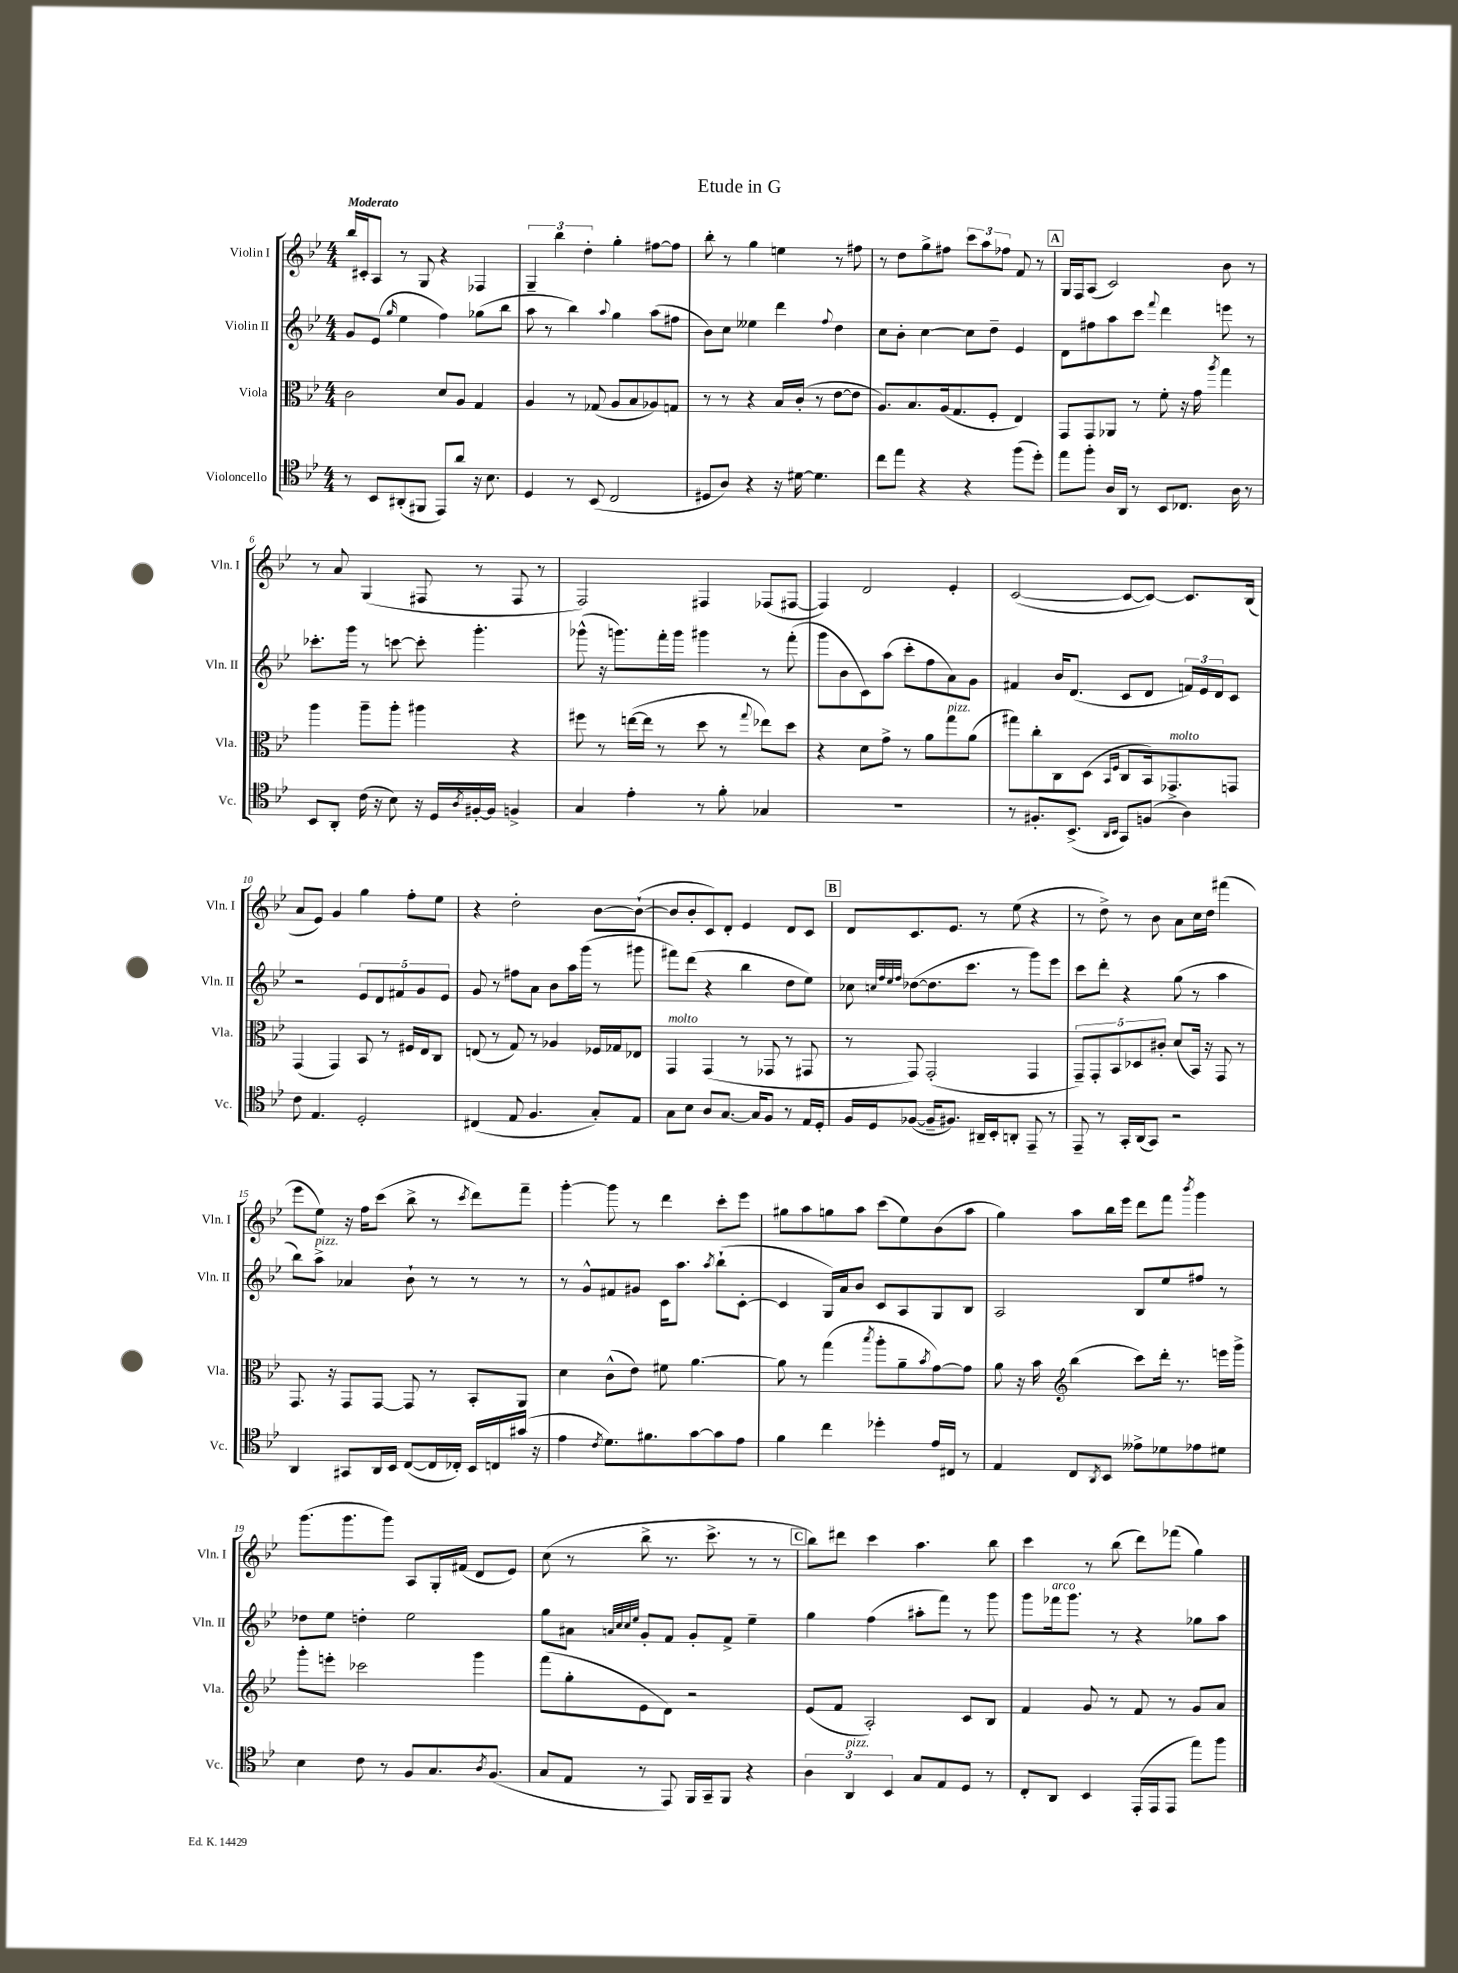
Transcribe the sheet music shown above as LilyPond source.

\header { title = "Etude in G" }
<<
\new StaffGroup <<
\new Staff = "s0" \with { instrumentName = "Violin I" shortInstrumentName = "Vln. I" } {
    \clef treble \key bes \major \numericTimeSignature \time 4/4 \tempo "Moderato"
    bes''16 cis'16-. a8 r8 g8 r4 fes4 |
    \tuplet 3/2 { g4-- bes''4 d''4-. } g''4-. fis''8~ fis''8 |
    bes''8-. r8 g''4 e''4 r8 fis''8 |
    r8 d''8 g''8-> fis''8 \tuplet 3/2 { c'''8 a''8 fes''8 } f'8 r8 |
    \mark \markup { \box "A" } g16 f16 a8( c'2) bes'8 r8 |
    r8 a'8 g4( fis8 r8 fis8 r8 |
    f2) fis4 fes8( fis8~ |
    fis4) d'2 ees'4-. |
    c'2~( c'8~ c'8~) c'8. bes16( |
    a'8 ees'8) g'4 g''4 f''8-. ees''8 |
    r4 d''2-. bes'8~ bes'8~-!( |
    bes'8 bes'8-. c'8) d'8-. ees'4 d'8 c'8 |
    \mark \markup { \box "B" } d'8 c'8. ees'8. r8 ees''8( r4 |
    r8 d''8->) r8 bes'8 a'8 c''16 d''16 fis'''4( |
    ees'''8 ees''8) r16 f''16 c'''8( bes''8-> r8 \acciaccatura { c'''8 } d'''8) f'''8-- |
    g'''4~-. g'''8 r8 d'''4 c'''8-. ees'''8 |
    gis''8 a''8 g''8 a''8 c'''8( ees''8) bes'8( a''8 |
    g''4) a''8 bes''16 ees'''16 d'''8 f'''8 \acciaccatura { bes'''8 } g'''4 |
    g'''8.( g'''8. g'''8) a8 g16-. fis'16( d'8 ees'8) |
    c''8( r8 bes''8-> r8. c'''8.-> r8 r8 |
    \mark \markup { \box "C" } bes''8) dis'''8 c'''4 a''4. bes''8 |
    c'''4 r8 bes''8( d'''8) fes'''8( g''4) \bar "|." |
}
\new Staff = "s1" \with { instrumentName = "Violin II" shortInstrumentName = "Vln. II" } {
    \clef treble \key bes \major \numericTimeSignature \time 4/4
    g'8 ees'8( \grace { g''16 } ees''4 f''4) ges''8( bes''8 |
    a''8 r8 bes''4) \appoggiatura { a''8 } g''4 a''8( fis''8 |
    bes'8) c''8 eeses''4 d'''4 \appoggiatura { f''8 } d''4 |
    c''8 bes'8-. c''4~ c''8 d''8-- ees'4 |
    \mark \markup { \box "A" } d'8 fis''8 a''8 c'''8 \appoggiatura { f'''8 } d'''4 e'''8 r8 |
    ces'''8.-. g'''16 r8 c'''8~ c'''8-. g'''4.-. |
    ges'''8-^( r16 g'''8.) f'''16-. g'''16 gis'''4 r8 f'''8-.( |
    g'''8 bes'8 c'8) a''8( c'''8-. f''8 a'8) g'8 |
    fis'4 bes'16 d'8.( c'8 d'8 \tuplet 3/2 { f'16) ees'16 d'16 } c'8 |
    r2 \tuplet 5/4 { ees'8 d'8 fis'8 g'8 ees'8 } |
    g'8 r8 fis''8 a'8 bes'8 a''16 g'''16( r8 gis'''8 |
    fis'''8) d'''8( r4 bes''4 d''8 ees''8) |
    \mark \markup { \box "B" } ces''8 \grace { c''32 f''32 ees''32 f''32 } des''8~( des''8. c'''8. r8 g'''8) ees'''8 |
    c'''8 d'''8-. r4 g''8( r8 a''4 |
    bes''8) a''8->^\markup { \italic "pizz." } aes'4 bes'8-! r8 r8 r8 |
    r8 g'8-^ fis'8 gis'8 c'16 a''8. \acciaccatura { a''8 } bes''8-!( c'8~-. |
    c'4 g16) a'16 bes'8 c'8 a8 g8 bes8 |
    a2 bes8 ees''8 fis''8 r8 |
    des''8 ees''8 d''4-. ees''2 |
    g''8 ais'8 \grace { a'32 c''32 c''32 ees''32 } g'8-. f'8 g'8-. f'8-> ees''4-- |
    \mark \markup { \box "C" } g''4 f''4( ais''8-. f'''8) r8 g'''8 |
    g'''8 fes'''16^\markup { \italic "arco" } g'''8. r8 r4 ges''8 a''8 \bar "|." |
}
\new Staff = "s2" \with { instrumentName = "Viola" shortInstrumentName = "Vla." } {
    \clef alto \key bes \major \numericTimeSignature \time 4/4
    c'2 d'8 a8 g4 |
    a4 r8 ges8( a8 bes8 aes8) g8 |
    r8 r8 r4 bes16 c'16-.( r8 ees'8~ ees'8 |
    a8.) bes8. a16( g8. f8-. ees4) |
    \mark \markup { \box "A" } g,8 g,8 aes,8 r8 f'8-. r16 g'16 \acciaccatura { a''8 } g''4 |
    a''4 a''8-- a''8-. ais''4 r4 |
    fis''8 r8 e''16~( e''16 r8 d''8 r8 \appoggiatura { g''8 } ees''8) d''8 |
    r4 d'8 g'8-> r8 a'8 g''8^\markup { \italic "pizz." } a'8( |
    gis''8) c''8-. c8 d8( \grace { bes,16 f16 } c8 bes,16) ges,8.->^\markup { \italic "molto" } g,8 |
    g,4( g,4) bes,8 r8 fis16 ees16 c8 |
    e8( r8 g8) r8 aes4 fes16 ges16 ees8 |
    g,4^\markup { \italic "molto" } g,4( r8 ges,8 r8 gis,8 |
    \mark \markup { \box "B" } r8 g,8) g,2-.( g,4 |
    \tuplet 5/4 { g,8--) g,8-. bes,8 des8 cis'8-. } d'8( bes,16) r16 g,8 r8 |
    g,8. r16 g,8 g,8~ g,8 r8 bes,8-. a,8 |
    d'4 c'8-^( ees'8) fis'8 a'4.~ |
    a'8 r8 g''4( \acciaccatura { bes''8 } a''8-. a'8-- \acciaccatura { bes'8 } g'8~) g'8 |
    a'8 r16 bes'16 \clef treble bes''4( c'''8) d'''16-. r8. e'''16 g'''16-> |
    g'''8-. e'''8-. ces'''2 g'''4 |
    f'''8( g''8-. ees'8 d'8) r2 |
    \mark \markup { \box "C" } ees'8( f'8 a2-.) c'8 bes8 |
    f'4 g'8 r8 f'8 r8 g'8 a'8 \bar "|." |
}
\new Staff = "s3" \with { instrumentName = "Violoncello" shortInstrumentName = "Vc." } {
    \clef tenor \key bes \major \numericTimeSignature \time 4/4
    r8 bes,8 ais,8-.( fis,8 ees,8) a'8 r16 bes8. |
    d4 r8 bes,8( c2 |
    dis8 a8) r4 r16 dis'16~ dis'4. |
    c''8 ees''8 r4 r4 f''8( d''8-.) |
    \mark \markup { \box "A" } ees''8 f''8-. a16 a,16 r8 bes,8 ces8. a16 r8 |
    bes,8 a,8-. c'16( r16 bes8) r16 d16 \acciaccatura { a8 } fis16~-. fis16 f4-> |
    g4 ees'4-. r8 f'8-. ges4 |
    R1 |
    r8 fis8.-. bes,8.->( \grace { a,16 bes,16 } g,8) f8( a4) |
    c'8 ees4. d2-. |
    cis4( ees8 f4. g8-.) ees8 |
    g8 bes8 a8 g8.~ g16 f8 r8 ees16 d16-. |
    \mark \markup { \box "B" } f16 d16 fes8~( fes16-- fis8.) ais,16-- bes,16-. a,8-. ees,8-- r8 |
    ees,8-- r8 g,16-. a,16( g,8) r2 |
    a,4 gis,8 a,16 bes,16 c8~( c16 ces16-.) bes,16 c16 gis'16( r16 |
    ees'4 \acciaccatura { c'8 } d'8.) fis'8. g'8~ g'8 ees'8 |
    f'4 c''4 des''4-. ees'16 cis16 r8 |
    ees4 c8 \acciaccatura { a,8 } bes,8 eeses'8-> des'8 ees'8 dis'8 |
    bes4 c'8 r8 f8 g8. \acciaccatura { a8 } f8.( |
    g8 ees8 r8 ees,8) f,16 g,16-- f,8 r4 |
    \mark \markup { \box "C" } \tuplet 3/2 { a4 a,4^\markup { \italic "pizz." } bes,4 } g8 ees8 d8 r8 |
    c8-. a,8 bes,4 ees,16-.( ees,16 ees,8 ees''8) f''8 \bar "|." |
}
>>
>>
